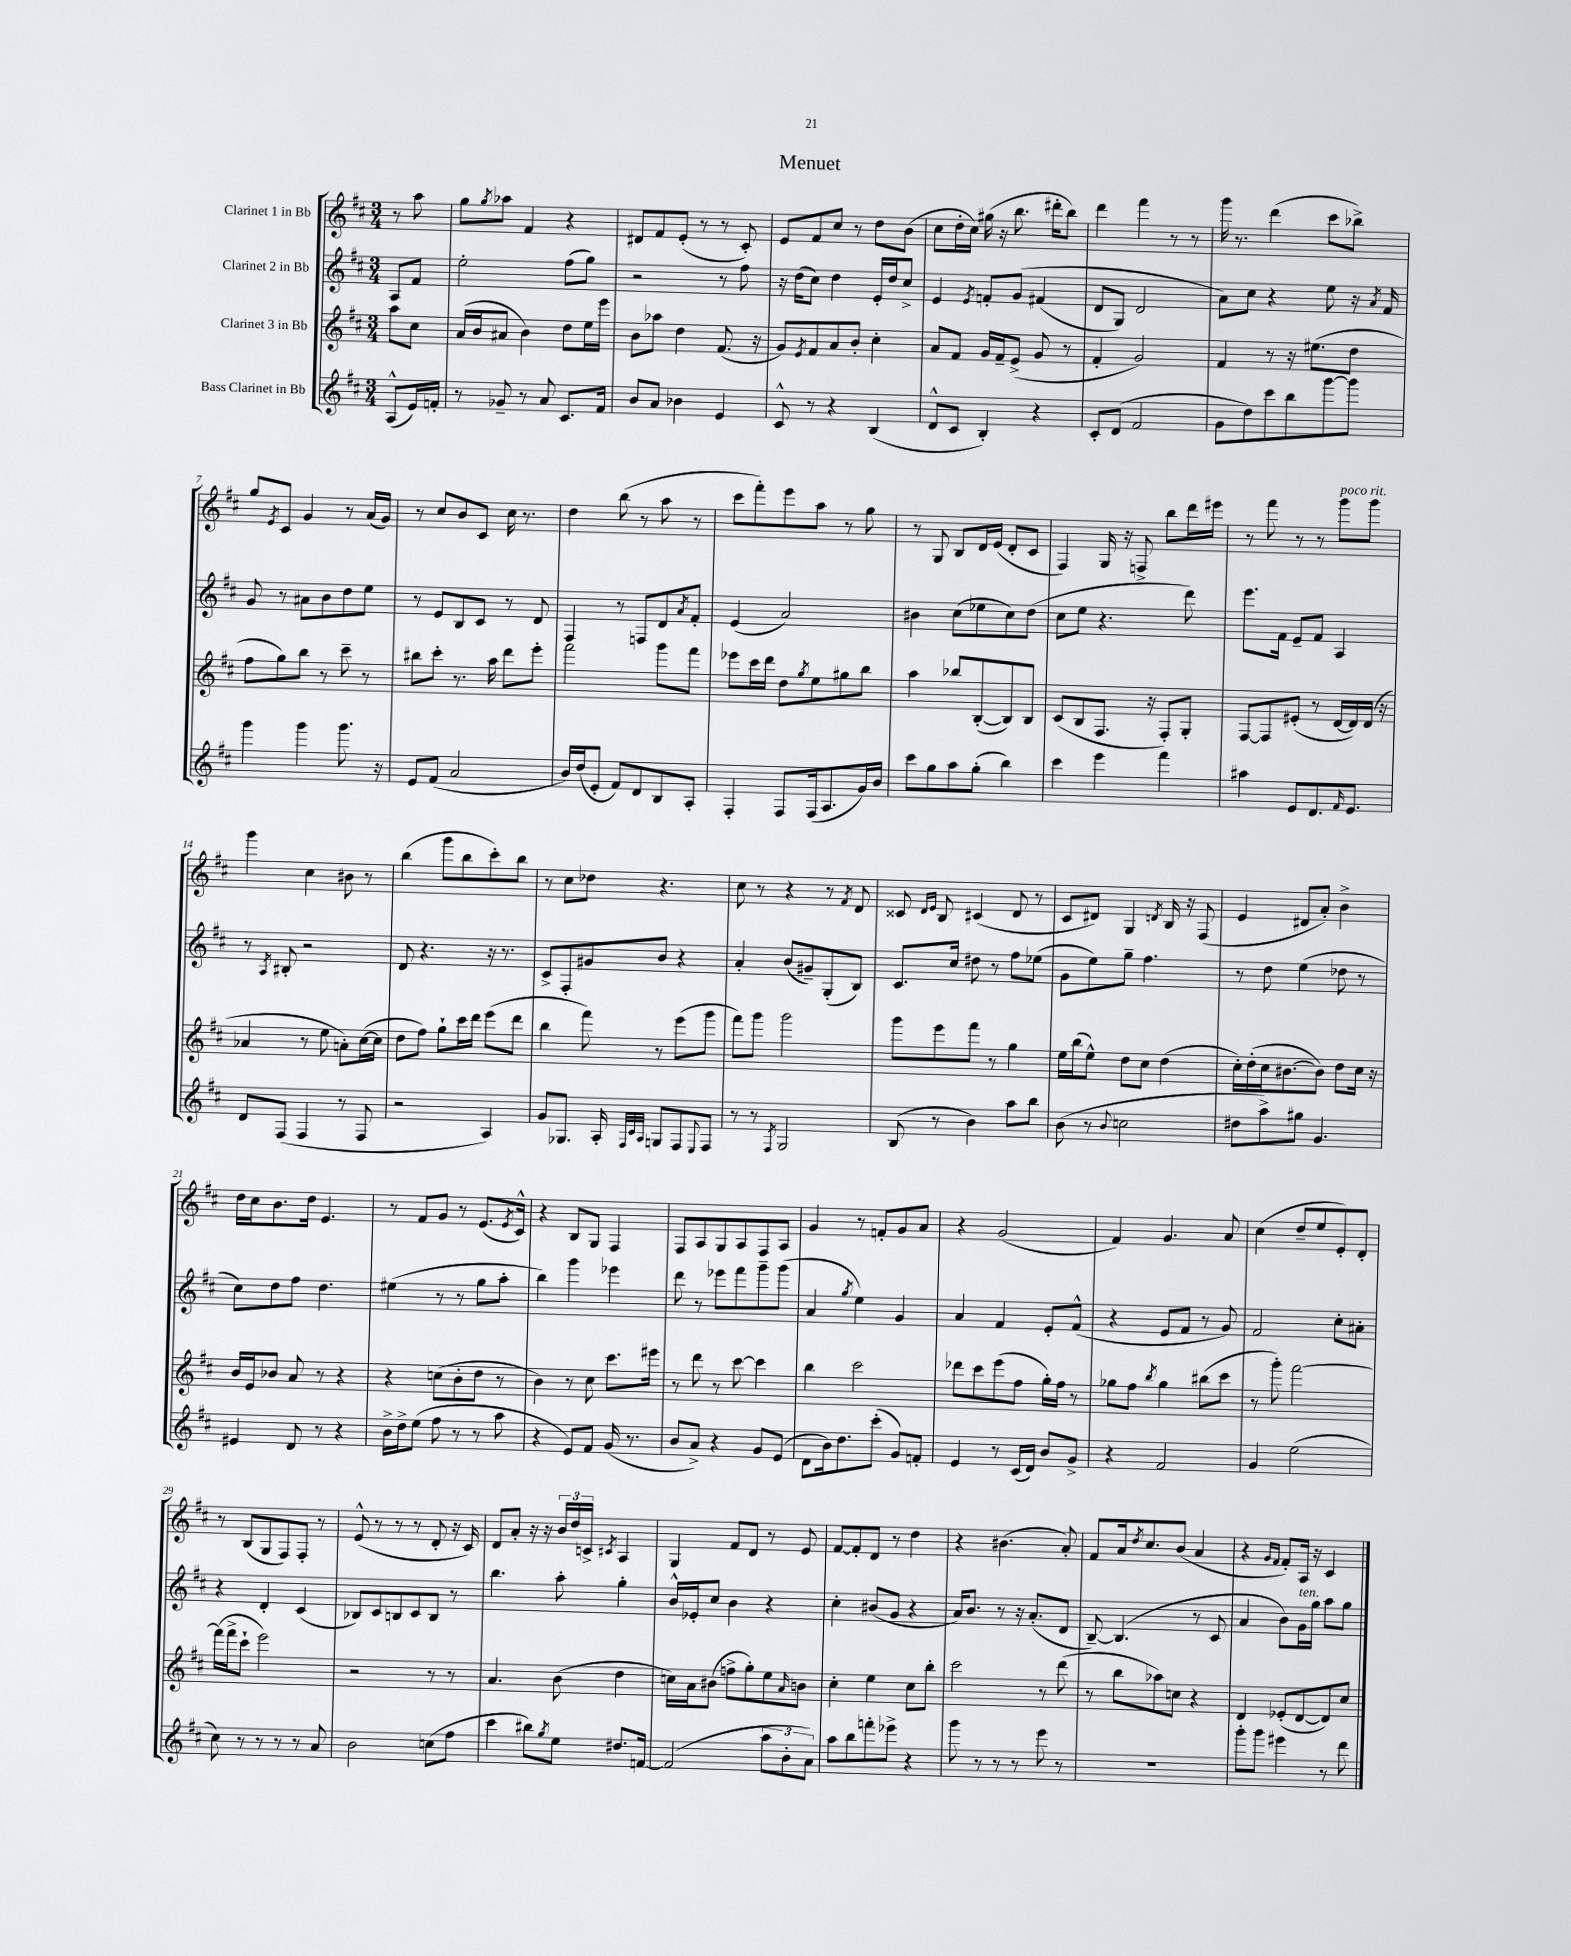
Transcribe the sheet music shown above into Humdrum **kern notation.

**kern	**kern	**kern	**kern
*part4	*part3	*part2	*part1
*staff4	*staff3	*staff2	*staff1
*I"Bass Clarinet in Bb	*I"Clarinet 3 in Bb	*I"Clarinet 2 in Bb	*I"Clarinet 1 in Bb
*clefG2	*clefG2	*clefG2	*clefG2
*k[f#c#]	*k[f#c#]	*k[f#c#]	*k[f#c#]
*M3/4	*M3/4	*M3/4	*M3/4
=	=	=	=
(8A^^/L	8aa\L	8A/L	8r
16e/L)	8cc#\J	8f#/J	8aa\
16fn'/JJ	.	.	.
=1	=1	=1	=1
8r	(16a/LL	2ee'\	8gg\L
.	16b/J	.	.
.	.	.	8qgg/
8g-X~/	8a#X/J	.	8aa-X\J
8r	4b\)	.	4f#/
8a/	.	.	.
8.c#/L	8dd\L	(8ff#\L	4r
.	16ee\L	8gg\J)	.
16f#/Jk	16eee\JJ	.	.
=2	=2	=2	=2
8b/L	8b\L	2r	8d#X/L
8a/J	8aa-X\J	.	8f#/
4b-X\	4dd\	.	(8e'/J
.	.	.	8r
4e/	(8.f#/	8r	8r
.	.	8ff#\	8c#'/)
.	16r	.	.
=3	=3	=3	=3
8c#^^/	8g/L)	16r	8e/L
.	.	(16dd\KL	.
.	8qe/	.	.
8r	8f#/	8cc#\J)	8f#/
4r	8a/	4dd\	8cc#/J
.	8b'/J	.	8r
(4B/	4cc#'\	16e'/LL	8dd\L
.	.	16dd/J	.
.	.	8cc#^/J	(8b\J
=4	=4	=4	=4
8d^^/L	8a/L	4e/	8cc#\L
8c#/J	8f#/J	.	16dd'\L
.	.	.	16cc#\JJ)
.	.	8qe/	.
4B'/)	16g/LL	8fn'/L	(16gg#X\
.	16f#~/J	.	16r
.	(8e^/J	(8g/J	8.bb\
4r	8g/	(4f#X/	.
.	.	.	16ddd#X'\KL
.	8r	.	8bb\J)
=5	=5	=5	=5
8c#'/L	4f#'/	8d/L	4ddd\
(8d/J	.	8G/J)	.
2f#/	2g/)	2d/	4fff#\
.	.	.	8r
.	.	.	8r
=6	=6	=6	=6
8g\L	4f#/	8a\L)	16ggg\
.	.	.	8.r
8dd\)	.	8cc#\J	.
8ccc#\	8r	4r	(4ddd\
8bb\	16r	.	.
.	(8.ee#X\L	.	.
[8ggg\	.	8ee\	8ccc#\L
8ggg\J]	8dd\J	16r	8bb-X^\J)
.	.	8qa/	.
.	.	16f#/	.
!!LO:LB:g=z
=7	=7	=7	=7
4ggg\	8ff#\L	8g/	8gg/L
.	.	.	8qe/
.	8gg\)	8r	8c#/J
4ggg\	8bb\J	8a#X\L	4g/
.	8r	8b\	.
8.ggg\	8ccc#~\	8dd\	8r
.	8r	8ee\J	(16a/LL
16r	.	.	16g/JJ)
=8	=8	=8	=8
8e/L	8bb#X\L	8r	8r
(8f#/J	8ccc#'\J	8e/L	8cc#/L
2a/	8.r	8B/	8b/
.	.	8c#/J	8c#/J
.	16aa\	.	.
.	8ddd\L	8r	16cc#\
.	.	.	8.r
.	8eee'\J	8d/	.
=9	=9	=9	=9
16b/LL)	2fff#\	4F#/	4dd\
(16dd/J	.	.	.
8e'/J	.	.	.
8f#/L)	.	8r	(8bb\
8d/	.	8Fn/L	8r
8B/	8ggg\L	8d/	8aa\
.	.	8qa/	.
8A'/J	8fff#\J	8f#'/J	8r
=10	=10	=10	=10
4F#'/	8eee-X\L	(4e/	8ccc#\L
.	16ccc#\L	.	8fff#'\)
.	16ddd\JJ	.	.
8F#/L	8dd\L	2a/)	8eee\
.	8qgg/	.	.
(16F#/k	8ee\	.	8aa\J
8.A/	.	.	.
.	8gg#X\	.	8r
16g/L)	8bb\J	.	8gg\
16b/JJ	.	.	.
=11	=11	=11	=11
8ccc#\L	4aa\	4b#X\	8r
8gg\	.	.	8G/
8aa\	8bb-X/L	(8cc#\L	8B/L
(8gg'\J	([8B'/	8ee-X\	16d/L
.	.	.	(16e/JJ
4bb\)	8B/])	8cc#\)	8d'/L
.	8B/J	(8dd\J	8c#/J
=12	=12	=12	=12
4ccc#\	(8c#/L	8cc#\L	4F#/)
.	8B/	8ee\J	.
4eee\	8.F#/J	4.r	16G/
.	.	.	16r
.	.	.	8Fn^/
.	16r	.	.
4fff#\	8F#'/L)	.	8bb\L
.	8G'/J	8ddd\)	16ddd\L
.	.	.	16eee#X\JJ
=13	=13	=13	=13
4aa#X\	[8F#/L	8.eee\L	8r
.	8F#/]	.	8fff#\
.	.	16f#\Jk	.
8e/L	(8e#X'/J	8e~/L	8r
8.d/	8r	8f#/J	8r
!	!	!	!LO:TX:a:i:t=poco rit.
.	[16d/LL	4A/	8ggg\L
16qqf#/	.	.	.
8.e/J	16d/])	.	.
.	(16d/JJ	.	8ggg\J
.	16r	.	.
!!LO:LB:g=z
=14	=14	=14	=14
8d/L	4a-X/	8r	4ggg\
.	.	8qA/	.
(8F#/J	.	8B#X'/	.
4F#/	8r	2r	4cc#\
.	8ee\	.	.
8r	8an'\L)	.	8b#X\
8F#/	([16cc#\L	.	8r
.	16cc#\JJ]	.	.
=15	=15	=15	=15
2r	8dd\L	8d/	(4bb\
.	8ff#\J)	4.r	.
.	8gg`\L	.	8ggg\L
.	16ccc#\L	.	8bb\
.	16ddd\JJ	.	.
4A/)	(8eee\L	16r	8ccc#'\)
.	.	8.r	.
.	8ddd\J	.	8bb\J
=16	=16	=16	=16
8g/L	4bb\	8c#^/L	8r
8.G-X/J	.	8F#'/	8cc#\L
.	8fff#\)	8g#X/	8dd-X\J
16A'/	.	.	.
32qqF#/LLL	.	.	.
32qqc#/	.	.	.
32qqA/JJJ	.	.	.
8Gn/L	8r	8b/J	4.r
8F#/	(8eee\L	4r	.
8qqE/	.	.	.
8F#/J	8ggg\J	.	.
=17	=17	=17	=17
8r	8fff#\L)	4a'/	8cc#\
8r	8ggg\J	.	8r
8qF#/	.	.	.
2G/	2ggg\	(8b/L	4r
.	.	8g#X~/)	.
.	.	(8G'/	8r
.	.	.	8qf#/
.	.	8B/J)	8d/
=18	=18	=18	=18
(8B/	8ggg\L	8.c#/L	8c##X/
.	.	.	16qqd/LL
.	.	.	16qqe/JJ
8r	8eee\	.	8B/
.	.	16cc#/Jk	.
4b\)	8fff#\J	8dd#X\	(4c#X/
.	8r	8r	.
8aa\L	4gg\	8ff#\L	8d/
8bb\J	.	(8ee-X\J	8r
=19	=19	=19	=19
(8b\	16ee\LL	8g\L	8c#/L
.	(16bb\J	.	.
8r	8ee^^\J)	8ee\)	8d#X/J)
8qqb/	.	.	.
2ccn\	8dd\L	8gg~\J	4G/
.	8cc#\J	4.ff#\	.
.	.	.	8qdn/
.	(4dd\	.	16B/
.	.	.	16r
.	.	.	(8F#/
=20	=20	=20	=20
8dd#X\L	16cc#'\LL)	8r	4e/
.	(16dd'\	.	.
8aa^\)	16cc#\J	8dd\	.
.	[8.b#X\	.	.
8gg#X\J	.	(4ee\	8d#X/L
4.g/	8b#\J])	.	8a'/J)
.	8dd\L	8dd-X\	4b^\
.	16cc#\Jk	8r	.
.	16r	.	.
!!LO:LB:g=z
=21	=21	=21	=21
4e#X/	16b/LL	8cc#\L)	16dd\LL
.	16e/J	.	16cc#\J
.	8b-X/J	8dd\	8.b\
8d/	8a/	8ff#\J	.
.	.	.	16dd\Jk
8r	8r	4.dd\	4.e/
4r	4r	.	.
=22	=22	=22	=22
16b^\LL	4r	(4ee#X\	8r
16dd^\J	.	.	.
(8ee\J	.	.	8f#/L
8ff#\	(8ccn\L	8r	8g/J
8r	8b'\	8r	8r
8r	8dd\J	8gg\L	(8.e/L
8aa\	8r	8aa'\J	.
.	.	.	8qe/
.	.	.	16c#^^/Jk)
=23	=23	=23	=23
4r	4b\)	4bb\)	4r
8e/L)	8r	4ggg\	8B/L
8f#/J	8cc#\	.	8G/J
(16g/	8.ccc#\L	4eee-X\	4F#/
8.r	.	.	.
.	16eee#X\Jk	.	.
=24	=24	=24	=24
8b/L	8r	8ddd\	8F#/L
8a^/J)	8ddd\	8r	8A/
4r	8r	8eee-X\L	8G/
.	[8ccc#\	8fff#\	8A/
8g/L	4ccc#\]	8ggg~\	8F#/
(8e/J	.	(8ggg\J	8A/J
=25	=25	=25	=25
8d\L	4bb\	4a/	4g/
16b\k)	.	.	.
8.dd\	.	.	.
.	.	8qgg/	.
.	2ccc#\	4ee\)	8r
(8ccc#'\J	.	.	8fn'/L
8g/L)	.	4g/	8g/
8fn'/J	.	.	8a/J
=26	=26	=26	=26
4e/	8ddd-X\L	4a/	4r
.	8ccc#\	.	.
8r	(8eee\	4f#/	(2g/
(16c#/LL	8ff#\J	.	.
16d/JJ)	.	.	.
8b/L	16gg'\LL)	8e'/L	.
.	16ff#\JJ	.	.
8g^/J	8r	(8f#^^/J	.
=27	=27	=27	=27
4r	8gg-X\L	4r	4f#/)
.	8ff#\J	.	.
.	8qbb/	.	.
2f#/	4gg-\	8e/L	4.g/
.	.	8f#/J	.
.	(8bb#X\L	8r	.
.	8ccc#\J	8g/)	8a/
=28	=28	=28	=28
4g/	8r	2f#/	(4cc#\
.	8ggg'\)	.	.
(2ee\	[2fff#\	.	8dd~/L
.	.	.	8ee/
.	.	8cc#'\L	8e'/)
.	.	8a#X'\J	8d'/J
!!LO:LB:g=z
=29	=29	=29	=29
8cc#\)	(16fff#\LL]	4r	8r
.	16fff#^\J	.	.
8r	8ccc#`\J	.	(8B/L
8r	2eee\)	4d'/	8G/
8r	.	.	8F#/)
8r	.	(4c#/	8F#'/J
8a/	.	.	8r
=30	=30	=30	=30
2b\	2r	8B-X/L)	(8e^^/
.	.	8c#/	8r
.	.	8Bn/	8r
.	.	8c#/	8r
(8ccn\L	8r	8B/J	8d'/
8ff#\J	8r	8r	16r
.	.	.	16c#/)
=31	=31	=31	=31
4ccc#\	4.a/	4.bb\	8d/L
.	.	.	8a'/J
8bb#X\L)	.	.	16r
.	.	.	16r
8qgg/	.	.	.
8ee\J	(8b\	8aa'\	24b/LL
.	.	.	24dd/
.	.	.	24cn^/JJ
.	.	.	8qc#X/
8.dd#X/L	4dd\	4gg'\	4A/
[16fn/Jk	.	.	.
=32	=32	=32	=32
(2f/]	16ccn\LL)	16b^^/LL	4G/
.	16a\J	16e-X'/J	.
.	(8b#X\J	8cc#/J	.
.	8ffn^\L	4b\	8f#/L
.	8gg'\)	.	8d/J
12aa\L	8ee\	4r	8r
12b'\	.	.	.
.	16qqa/	.	.
.	8bn\J	.	8e/
12a\J)	.	.	.
=33	=33	=33	=33
8aa\L	4cc#'\	4cc#'\	[8f#/L
8bb\	.	.	8f#'/]
8fffn'\	4ee\	(8b#X/L	8d/J
8eee-X^\J	.	8g/J	8r
4r	8cc#\L	4r	4dd\
.	8bb'\J	.	.
=34	=34	=34	=34
8ggg\	2ccc#\	16a/KL)	4r
.	.	8.b/J	.
8r	.	.	.
8r	.	8r	(4.b#X\
8r	.	16r	.
.	.	(8.a'/L	.
8eee\	8r	.	.
8r	(8ddd\	8d/J	8a'/)
=35	=35	=35	=35
2.r	8r	[8B~/)	8f#/L
.	8bb\L	(4.B/]	16a/k
.	.	.	8qdd/
.	.	.	8.cc#/
.	8aa-X\)	.	.
.	8ccn\J	.	(8b/J
.	4r	8r	4a/
.	.	8c#/	.
=36	=36	=36	=36
8ggg'\L	4d/	4a/	4r
8ggg\J	.	.	.
.	.	.	16qqg/LL
.	.	.	16qqf#/JJ
4eee#X\	(8e-X'/L	8b\L)	8f#'/L)
!	!	!LO:TX:a:i:t=ten.	!
.	[8d/	16g\L	16A/Jk
.	.	16gg\JJ	16r
8r	8d/])	8aa\L	4c#/
8ddd\	8cc#/J	8gg\J	.
==	==	==	==
*-	*-	*-	*-
